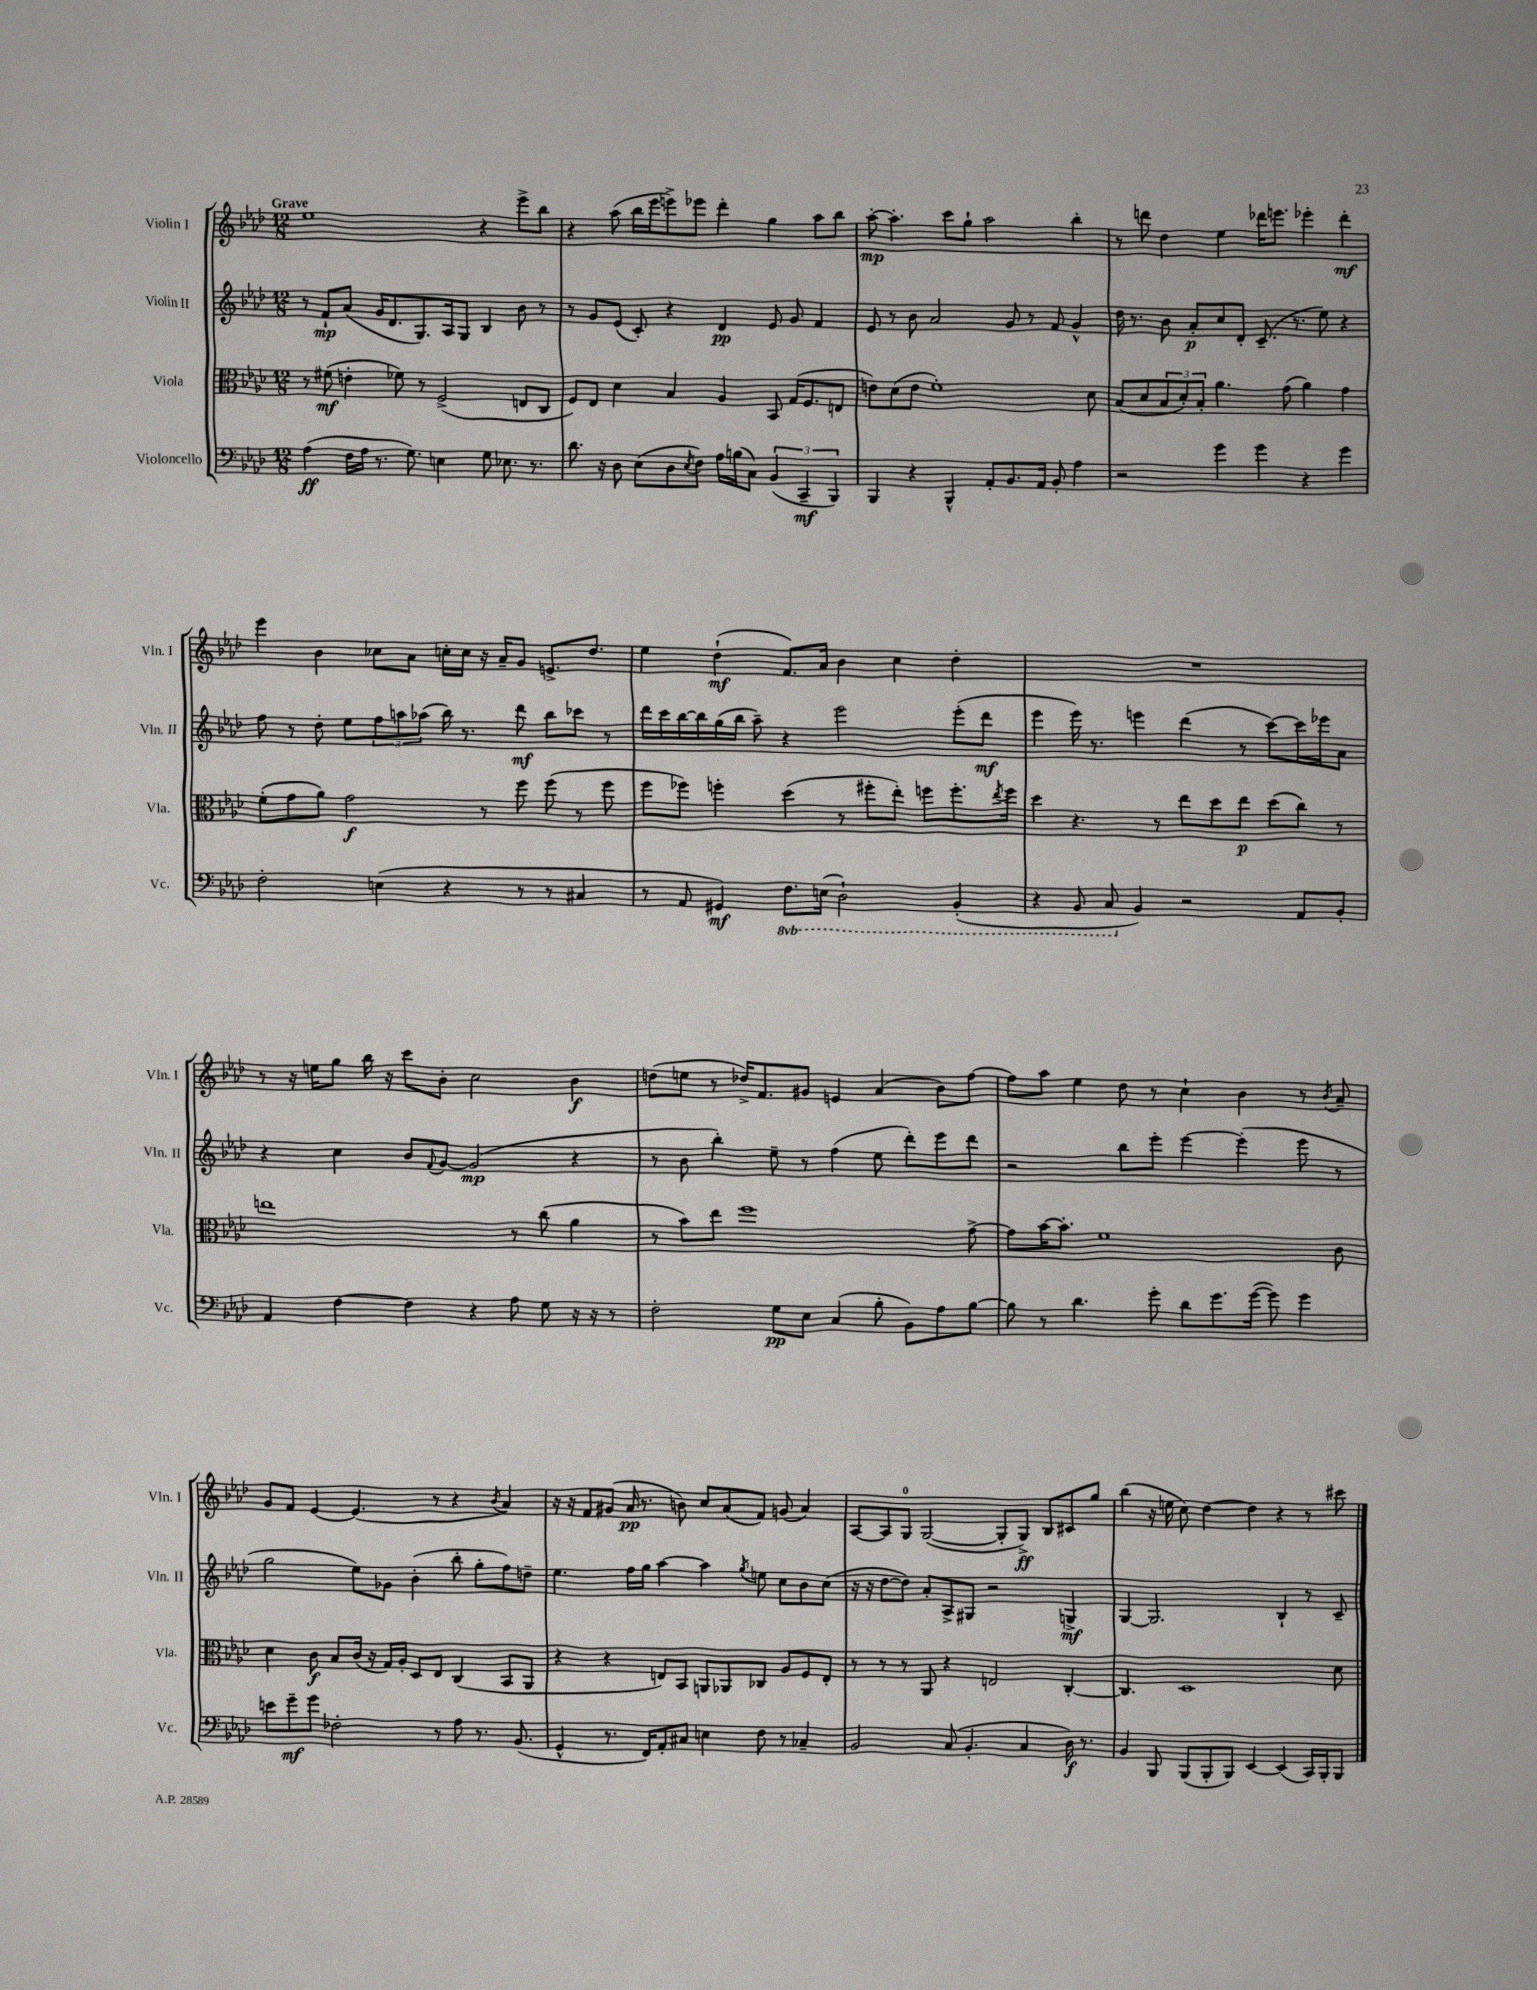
<<
\new StaffGroup <<
\new Staff = "s0" \with { instrumentName = "Violin I" shortInstrumentName = "Vln. I" } {
    \clef treble \key aes \major \numericTimeSignature \time 12/8 \tempo "Grave"
    ees''1 r4 ees'''8-> bes''8 |
    r4 aes''8( bes''16 ees'''16 e'''8->) ees'''8 des'''4-. g''4 aes''8 bes''8 |
    aes''8~-.\mp aes''4.-. c'''8 g''8-! aes''2 bes''4-. |
    r8 d'''8 des''4 ees''4 des'''16 e'''8. ees'''4-. des'''4-.\mf |
    ees'''4 bes'4 ces''8 aes'8 c''16-. c''16 r16 aes'16-- g'8 e'8.-> des''8. |
    ees''4 des''4-!\mf( f'8.) aes'16 bes'4 c''4 des''4-. |
    R1. |
    r8 r16 e''16 g''8 bes''16 r16 c'''8 bes'8-. c''2 bes'4\f |
    d''8( e''8 r8 des''16->) f'8. gis'8 e'4 aes'4( bes'8) f''8~ |
    f''8 aes''8 ees''4 des''8 r8 c''4-! bes'4 r8 \acciaccatura { bes'8 } aes'8-- |
    g'8 f'8 ees'4~ ees'4.( r8 r4 \acciaccatura { bes'8 } aes'4) |
    r16 r16 f'8 gis'8( aes'16\pp r8. b'8) c''8 aes'8( f'8) g'8( aes'4) |
    aes8~ aes8 g8-0 g2~( g8-. g8->\ff) bes8 cis'8 g''8 |
    bes''4( r16 e''16 c''8) des''4~ des''4 r4 r8 cis'''8 \bar "|." |
}
\new Staff = "s1" \with { instrumentName = "Violin II" shortInstrumentName = "Vln. II" } {
    \clef treble \key aes \major \numericTimeSignature \time 12/8
    r8 f'8-!\mp aes'8( g'16 des'8. g8.) aes16 g8 bes4 bes'8 r8 |
    r8 g'8 ees'8( c'8-.) r4 des'4\pp ees'8 g'8 f'4 |
    ees'8 r8 bes'8 aes'2 g'8 r8 f'8 g'4-^ |
    des''16 r8. bes'8 aes'8-.\p c''8 des'8-. c'8.--( r8. ees''8) r4 |
    f''8 r8 des''8-. ees''8 \tuplet 3/2 { f''8 a''8 aes''8( } bes''16) r8. des'''8\mf bes''8 ces'''8 r8 |
    des'''16 c'''16 bes''16~ bes''16 g''16( bes''16 aes''8--) r4 ees'''2 ees'''8-.( des'''8\mf |
    ees'''4 ees'''16) r8. e'''4 des'''4( r8 c'''8~) c'''16 ees'''16 aes'8 |
    r4 c''4 bes'8 \appoggiatura { f'8 } g'8~ g'2\mp( r4 |
    r8 bes'8 bes''4-.) ees''8-- r8 f''4( ees''8 des'''8-.) ees'''8 des'''8 |
    r2 bes''8 ees'''8-. ees'''4~ ees'''4-.( ees'''8 r8 |
    g''2 ees''8) ges'8 bes'4-.( bes''8-. g''8-. f''8) d''8-- |
    ees''4. f''16 g''16 aes''4~ aes''4 \acciaccatura { g''8 } e''8 c''8 bes'8 c''8( |
    r16 r16 des''8~ des''8) aes'8-. aes8-> gis8 r2 g4->\mf |
    g4~ g2. bes4-! r8 c'8-- \bar "|." |
}
\new Staff = "s2" \with { instrumentName = "Viola" shortInstrumentName = "Vla." } {
    \clef alto \key aes \major \numericTimeSignature \time 12/8
    r8 fis'8\mf( e'4-. fes'8) r8 f2->( e8 c8 |
    f8) ees8 des'4 bes4 aes4 bes,8 g16( f8. e8 |
    e'8) des'8( e'8 f'1-.) des'8 |
    bes8( des'8 \tuplet 3/2 { bes8 des'8-.) bes8-. } aes'4. g'8( aes'4) g'4 |
    f'8-.( g'8 aes'8) g'2\f r8 f''8 f''8( r8 f''8 |
    f''8 fes''8) f''4-. des''4( r8 fis''8-. ees''8-.) f''8 f''8.-. \acciaccatura { ees''8 } f''16 |
    des''4 r4. r8 ees''8 des''8 ees''8\p des''8( c''8) r8 |
    e''1 r8 c''8( aes'4 |
    r8 bes'8) ees''8 f''1 g'8~-> |
    g'8 bes'16~ bes'8.-. f'1 c'8 |
    des'4 c'8\f bes8 c'16( r16 g16) aes16-. des8 ees8 c4( bes,8 aes,8 |
    r4 r4 e8) bes,8 a,8 aes,8 ces8 aes8 f8 e8-. |
    r8 r8 r8 aes,8 r4 e2 c4~-. |
    c4. des1 des'8 \bar "|." |
}
\new Staff = "s3" \with { instrumentName = "Violoncello" shortInstrumentName = "Vc." } {
    \clef bass \key aes \major \numericTimeSignature \time 12/8 \set Staff.ottavationMarkups = #ottavation-simple-ordinals
    aes4\ff( f16 aes16 r8. g8.) e4 g8 ees8. r8. |
    des'8. r16 des8 ees8( des8 \acciaccatura { ees8 } f8) aes16 b16( c8) \tuplet 3/2 { bes,4( c,4--\mf bes,,4) } |
    bes,,4 r4 bes,,4-^ aes,8-. bes,8. aes,16 bes,8-. aes4 |
    r2 g'4 g'4 r4 g'4 |
    f2-. e4( r4 r8 r8 cis4 |
    r8 aes,8 gis,4\mf) \ottava #-1 f,8. e,16( des,2-!) bes,,4-.( |
    r4 bes,,8 c,8 \ottava #0 bes,4) r2 aes,8 bes,8-. |
    aes,4 f4~ f4 r4 aes8 g8 r16 r16 r8 |
    f2-. g8\pp ees8 c4( bes8-. bes,8) aes8 bes8~ |
    bes8 r8 des'4. g'8-. des'8 g'8. g'16~( g'8) g'4 |
    e'8 g'8--\mf g'8 fes2-. r8 aes8 r8. bes,8.( |
    g,4-^ r8. f,16) aes,8-. cis8 e4 f8 r8 ces4-- |
    bes,2 c8( bes,4.-. c4 des16\f) r8. |
    bes,4 bes,,8 bes,,8( bes,,8-. bes,,8) ees,4~ ees,4( c,16) bes,,16-. bes,,8 \bar "|." |
}
>>
>>
\layout { \context { \Score \remove "Bar_number_engraver" } }
